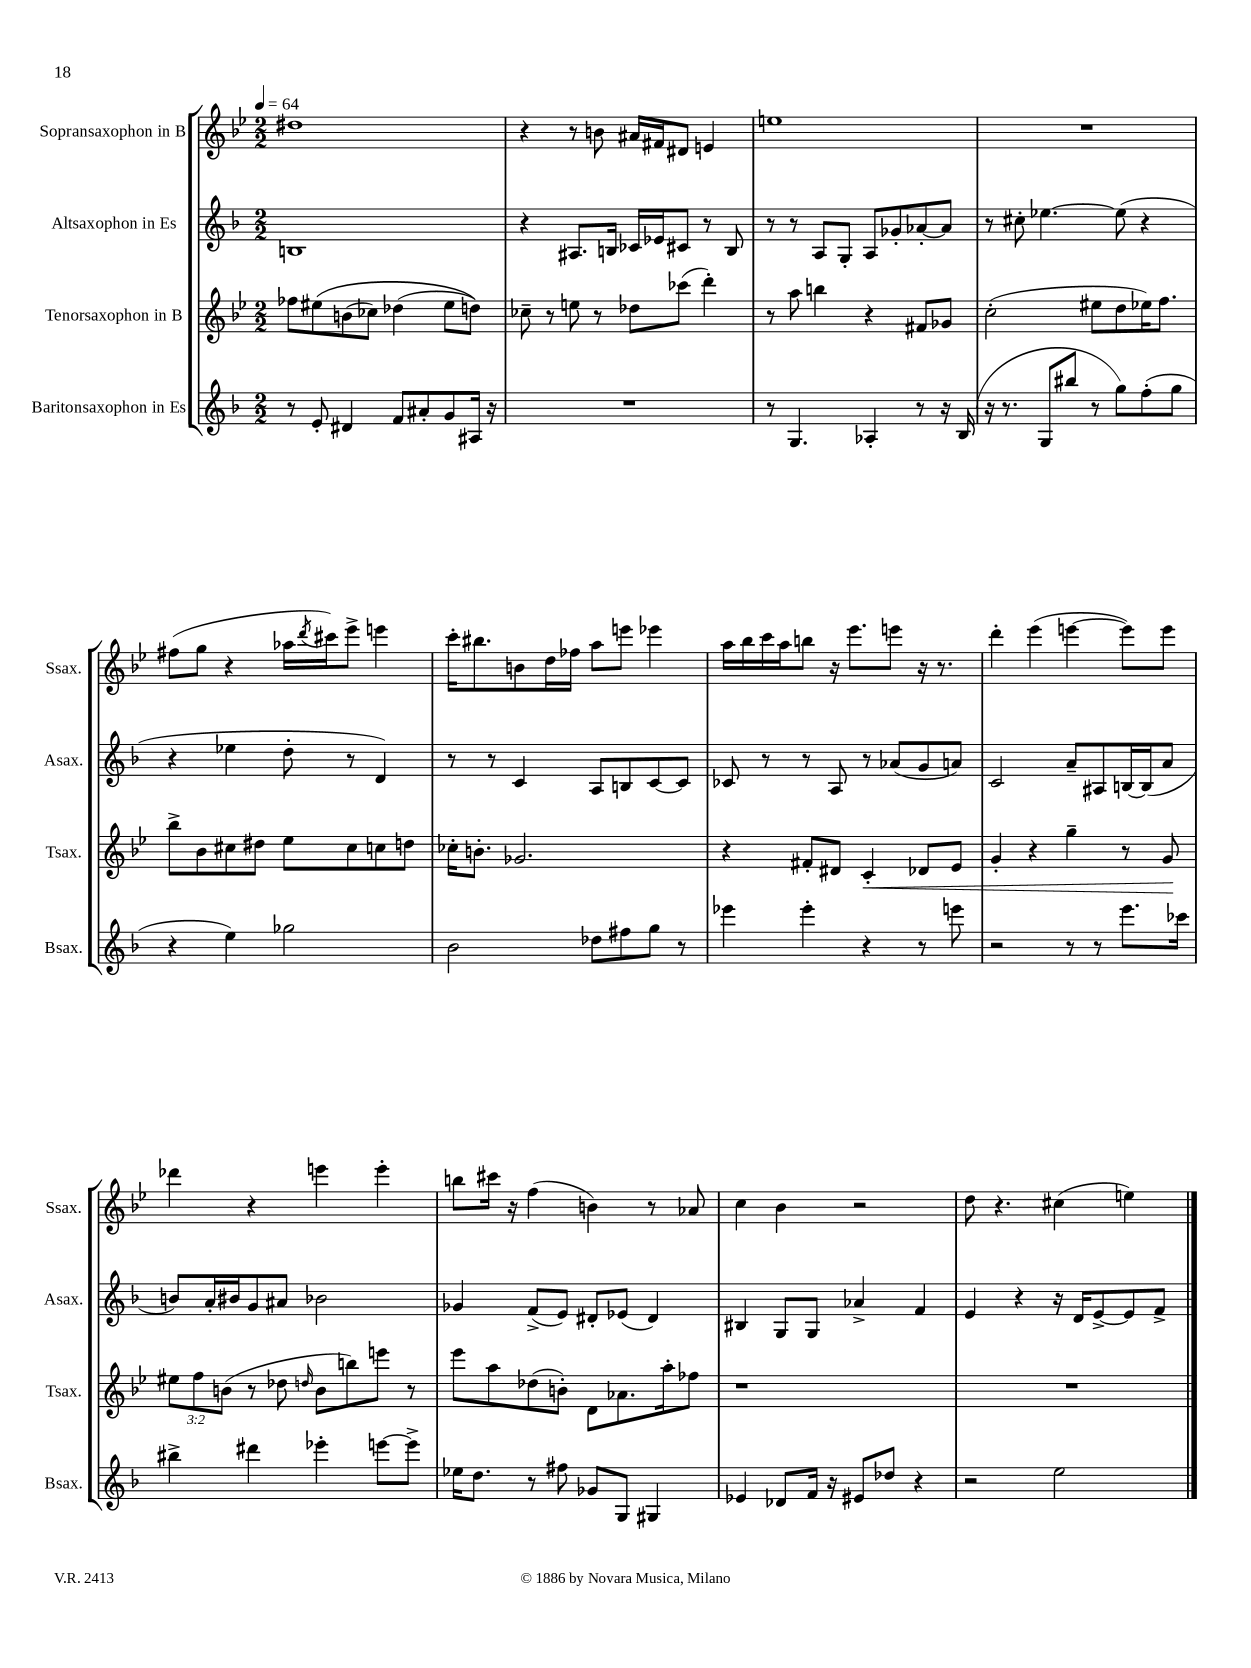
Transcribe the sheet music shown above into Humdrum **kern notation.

**kern	**kern	**kern	**kern
*staff4	*staff3	*staff2	*staff1
*clefG2	*clefG2	*clefG2	*clefG2
*k[b-]	*k[b-e-]	*k[b-]	*k[b-e-]
*M2/2	*M2/2	*M2/2	*M2/2
*MM64	*MM64	*MM64	*MM64
8r	8ff-	1B	1dd#
8e'	&(8ee#	.	.
4d#	(8b	.	.
.	8cc-)	.	.
8f	(4dd-	.	.
8a#'	.	.	.
8g	8ee#	.	.
16A#	8dd)&)	.	.
16r	.	.	.
=	=	=	=
1r	8cc-~	4r	4r
.	8r	.	.
.	8ee	8.A#	8r
.	8r	.	8b
.	.	16B	.
.	8dd-	16c-	16a#
.	.	16e-	16f#
.	(8ccc-	8c#	8d#
.	4ddd')	8r	4e
.	.	8B	.
=	=	=	=
8r	8r	8r	1ee
4.G	8aa	8r	.
.	4bb	8A	.
.	.	8G'	.
4A-'	4r	8A	.
.	.	8g-'	.
8r	8f#	[8a-'	.
16r	8g-	8a-]	.
(16B-	.	.	.
=	=	=	=
16r	(2cc'	8r	1r
8.r	.	.	.
.	.	8cc#'	.
8G	.	[4.ee-	.
8bb#	.	.	.
8r	8ee#	.	.
8gg)	8dd	(8ee-]	.
(8ff'	16ee-)	4r	.
.	8.ff	.	.
8gg	.	.	.
=	=	=	=
4r	8bb-^	4r	(8ff#
.	8b-	.	8gg
4ee)	8cc#	4ee-	4r
.	8dd#	.	.
2gg-	8ee-	8dd'	16aa-
.	.	.	8qddd
.	.	.	16ccc#)
.	8cc#	8r	8eee-^
.	8cc	4d)	4eee
.	8dd	.	.
=	=	=	=
2b-	16cc-'	8r	16ccc'
.	8.b'	.	8.bb#
.	.	8r	.
.	2.g-	4c	8b
.	.	.	16dd
.	.	.	16ff-
8dd-	.	8A	8aa
8ff#	.	8B	8eee
8gg	.	[8c	4eee-
8r	.	8c]	.
=	=	=	=
4eee-	4r	8c-	16aa
.	.	.	16bb-
.	.	8r	16ccc
.	.	.	16aa
4eee-'	8f#'	8r	8bb
.	8d#	8A	16r
.	.	.	8.eee-
4r	4c'	8r	.
.	.	(8a-	8eee
8r	8d-	8g	16r
.	.	.	8.r
8eee	8e-	8a)	.
=	=	=	=
2r	4g'	2c	4ddd'
.	4r	.	(4eee-
8r	4gg~	8a~	[4eee
8r	.	8A#	.
8.eee	8r	[16B	8eee])
.	.	(16B]	.
.	8g	8a	8eee
16ccc-	.	.	.
=	=	=	=
4bb#^	12ee#	8b)	4ddd-
.	12ff	.	.
.	.	16a'	.
.	(12b	.	.
.	.	16b#	.
4ddd#	8r	8g	4r
.	8dd-	8a#	.
.	16qqdd	.	.
4eee-'	8b	2b-	4eee
.	8bb)	.	.
[8eee	8eee	.	4eee'
8eee^]	8r	.	.
=	=	=	=
16ee-	8eee-	4g-	8bb
8.dd	.	.	.
.	8aa	.	16ccc#
.	.	.	16r
8r	(8dd-	(8f^	(4ff
8ff#	8b')	8e)	.
8g-	8d	8d#'	4b)
8G	8.a-	(8e-	.
4G#	.	4d#)	8r
.	16aa'	.	.
.	8ff-	.	8a-
=	=	=	=
4e-	1r	4B#	4cc
8d-	.	8G	4b-
16f	.	8G	.
16r	.	.	.
8e#	.	4a-^	2r
8dd-	.	.	.
4r	.	4f	.
=	=	=	=
2r	1r	4e	8dd
.	.	.	4.r
.	.	4r	.
2ee	.	16r	(4cc#
.	.	16d	.
.	.	[8e^	.
.	.	8e]	4ee)
.	.	8f^	.
==	==	==	==
*-	*-	*-	*-
